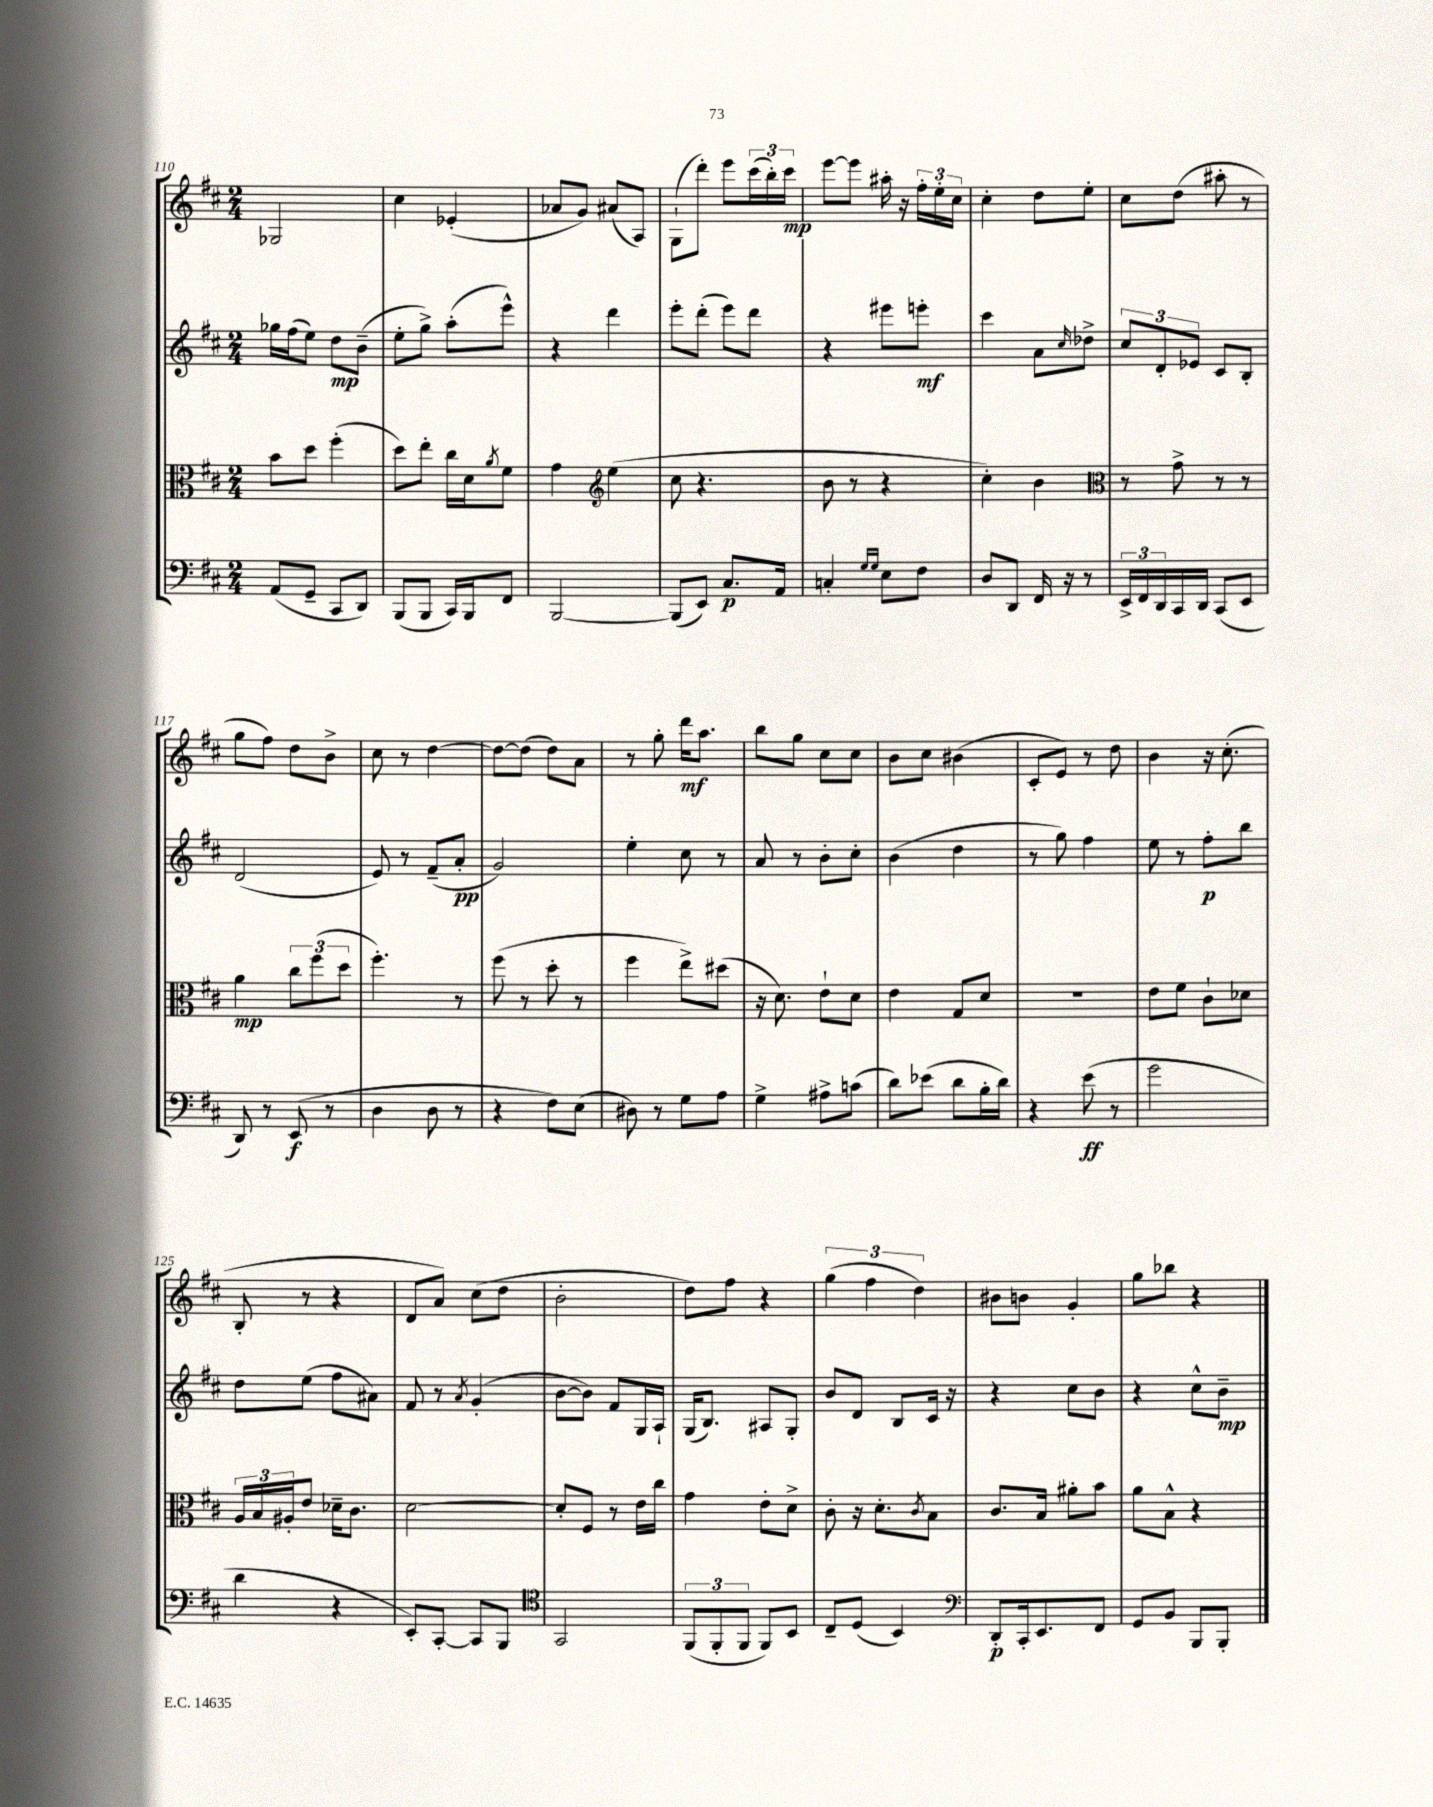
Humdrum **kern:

**kern	**dynam	**kern	**dynam	**kern	**dynam	**kern	**dynam
*part4	*part4	*part3	*part3	*part2	*part2	*part1	*part1
*staff4	*staff4	*staff3	*staff3	*staff2	*staff2	*staff1	*staff1
*clefF4	*	*clefC3	*	*clefG2	*	*clefG2	*
*k[f#c#]	*	*k[f#c#]	*	*k[f#c#]	*	*k[f#c#]	*
*M2/4	*	*M2/4	*	*M2/4	*	*M2/4	*
=110	=110	=110	=110	=110	=110	=110	=110
(8AA/L	.	8b\L	.	16gg-X\LL	.	2G-X/	.
.	.	.	.	(16ff#\J	.	.	.
8GG~/J	.	8dd\J	.	8ee\J)	.	.	.
8CC#/L	.	(4ff#'\	.	8dd\L	mp	.	.
8DD/J)	.	.	.	(8b~\J	.	.	.
=111	=111	=111	=111	=111	=111	=111	=111
(8BBB/L	.	8dd\L)	.	8ee'\L	.	4cc#\	.
8BBB/J	.	8ee'\J	.	8gg^\J)	.	.	.
16CC#/LL)	.	16cc#\LL	.	(8aa'\L	.	(4e-X'/	.
16BBB/J	.	16d\J	.	.	.	.	.
.	.	8qa/	.	.	.	.	.
8FF#/J	.	8f#\J	.	8eee^^\J)	.	.	.
=112	=112	=112	=112	=112	=112	=112	=112
[2BBB/	.	4g\	.	4r	.	8a-X/L	.
.	.	.	.	.	.	8g/J)	.
*	*	*clefG2	*	*	*	*	*
.	.	(4ee\	.	4ddd\	.	(8a#X/L	.
.	.	.	.	.	.	8A/J)	.
=113	=113	=113	=113	=113	=113	=113	=113
(8BBB/L]	.	8cc#\	.	8eee'\L	.	(8G`\L	.
8EE/J)	.	4.r	.	(8ddd'\J	.	8ddd'\J)	.
8.C#/L	p	.	.	8eee\L)	.	8eee\L	.
.	.	.	.	8ddd\J	.	(24ccc#\L	.
.	.	.	.	.	.	24bb'\)	.
16AA/Jk	.	.	.	.	.	.	.
.	.	.	.	.	.	24ccc#\JJ	mp
=114	=114	=114	=114	=114	=114	=114	=114
4Cn'/	.	8b\	.	4r	.	[8eee\L	.
.	.	8r	.	.	.	8eee\J]	.
16qqG/LL	.	.	.	.	.	.	.
16qqG/JJ	.	.	.	.	.	.	.
8E\L	.	4r	.	8eee#X\L	.	16aa#X'\	.
.	.	.	.	.	.	16r	.
8F#\J	.	.	.	8eeen'\J	mf	24ff#'\LL	.
.	.	.	.	.	.	24ee'\	.
.	.	.	.	.	.	24cc#\JJ	.
=115	=115	=115	=115	=115	=115	=115	=115
8D/L	.	4cc#'\)	.	4ccc#\	.	4cc#'\	.
8DD/J	.	.	.	.	.	.	.
16FF#/	.	4b\	.	8a\L	.	8dd\L	.
16r	.	.	.	.	.	.	.
.	.	.	.	16qqcc#/	.	.	.
8r	.	.	.	8dd-X^\J	.	8ee'\J	.
=116	=116	=116	=116	=116	=116	=116	=116
*	*	*clefC3	*	*	*	*	*
24EE^/LL	.	8r	.	12cc#/L	.	8cc#\L	.
24FF#/	.	.	.	.	.	.	.
24DD/	.	.	.	12d'/	.	.	.
16CC#/	.	8g^\	.	.	.	(8dd\J	.
.	.	.	.	12e-X/J	.	.	.
16DD/JJ	.	.	.	.	.	.	.
(8CC#/L	.	8r	.	8c#/L	.	8aa#X'\	.
8EE/J	.	8r	.	8B'/J	.	8r	.
!!LO:LB:g=z
=117	=117	=117	=117	=117	=117	=117	=117
8DD/)	.	4a\	mp	(2d/	.	8gg\L	.
8r	.	.	.	.	.	8ff#\J)	.
(8EE/	f	12cc#\L	.	.	.	8dd\L	.
.	.	(12ff#\	.	.	.	.	.
8r	.	.	.	.	.	8b^\J	.
.	.	12dd\J	.	.	.	.	.
=118	=118	=118	=118	=118	=118	=118	=118
4D\	.	4.ff#'\)	.	8e/)	.	8cc#\	.
.	.	.	.	8r	.	8r	.
8D\	.	.	.	(8f#~/L	.	[4dd\	.
8r	.	8r	.	8a'/J	pp	.	.
=119	=119	=119	=119	=119	=119	=119	=119
4r	.	(8ff#\	.	2g/)	.	8dd\L_	.
.	.	8r	.	.	.	(8dd\J]	.
8F#\L)	.	8dd'\	.	.	.	8dd\L)	.
(8E\J	.	8r	.	.	.	8a\J	.
=120	=120	=120	=120	=120	=120	=120	=120
8D#X\)	.	4ff#\	.	4ee'\	.	8r	.
8r	.	.	.	.	.	8gg'\	.
8G\L	.	8ee^\L)	.	8cc#\	.	16ddd\KL	mf
.	.	.	.	.	.	8.aa\J	.
8A\J	.	(8dd#X\J	.	8r	.	.	.
=121	=121	=121	=121	=121	=121	=121	=121
4G^\	.	16r	.	8a/	.	8bb\L	.
.	.	8.d\)	.	.	.	.	.
.	.	.	.	8r	.	8gg\J	.
8A#X^\L	.	8e`\L	.	8b'\L	.	8cc#\L	.
(8cn\J	.	8d\J	.	8cc#'\J	.	8cc#\J	.
=122	=122	=122	=122	=122	=122	=122	=122
8d\L)	.	4e\	.	(4b\	.	8b\L	.
(8e-X\J	.	.	.	.	.	8cc#\J	.
8d\L	.	8G/L	.	4dd\	.	(4b#X\	.
16B'\L	.	8d/J	.	.	.	.	.
16d\JJ)	.	.	.	.	.	.	.
=123	=123	=123	=123	=123	=123	=123	=123
4r	.	2r	.	8r	.	8c#'/L	.
.	.	.	.	8gg\)	.	8e/J)	.
(8e\	ff	.	.	4ff#\	.	8r	.
8r	.	.	.	.	.	8dd\	.
=124	=124	=124	=124	=124	=124	=124	=124
2g\	.	8e\L	.	8ee\	.	4b\	.
.	.	8f#\J	.	8r	.	.	.
.	.	8c#`\L	.	8ff#'\L	p	16r	.
.	.	.	.	.	.	(8.cc#'\	.
.	.	8d-X\J	.	8bb\J	.	.	.
!!LO:LB:g=z
=125	=125	=125	=125	=125	=125	=125	=125
4d\	.	24A/LL	.	8dd\L	.	8B'/	.
.	.	24B/	.	.	.	.	.
.	.	24A#X'/J	.	.	.	.	.
.	.	8e/J	.	(8ee\J	.	8r	.
4r	.	16d-X~\KL	.	8ff#\L	.	4r	.
.	.	8.c#\J	.	.	.	.	.
.	.	.	.	8a#X\J)	.	.	.
=126	=126	=126	=126	=126	=126	=126	=126
8EE'/L)	.	[2d\	.	8f#/	.	8d/L	.
[8CC#'/J	.	.	.	8r	.	8a/J)	.
.	.	.	.	8qa/	.	.	.
8CC#/L]	.	.	.	(4g'/	.	(8cc#\L	.
8BBB/J	.	.	.	.	.	8dd\J	.
=127	=127	=127	=127	=127	=127	=127	=127
*clefC4	*	*	*	*	*	*	*
2GG/	.	8d'/L]	.	[8b\L	.	2b'\	.
.	.	8F#/J	.	8b\J])	.	.	.
.	.	8r	.	8f#/L	.	.	.
.	.	16e\LL	.	16G/L	.	.	.
.	.	16cc#\JJ	.	16A`/JJ	.	.	.
=128	=128	=128	=128	=128	=128	=128	=128
(12FF#/L	.	4g\	.	(16G/KL	.	8dd\L)	.
.	.	.	.	8.B/J)	.	.	.
12FF#'/	.	.	.	.	.	.	.
.	.	.	.	.	.	8ff#\J	.
12FF#/J	.	.	.	.	.	.	.
8FF#/L)	.	8e'\L	.	8A#X/L	.	4r	.
8BB/J	.	8d^\J	.	8G'/J	.	.	.
=129	=129	=129	=129	=129	=129	=129	=129
8C#~/L	.	8c#'\	.	8b/L	.	(6gg\	.
(8D/J	.	16r	.	8d/J	.	.	.
.	.	.	.	.	.	6ff#\	.
.	.	8.d'\L	.	.	.	.	.
4BB/)	.	.	.	8B/L	.	.	.
.	.	.	.	.	.	6dd\)	.
.	.	8qc#/	.	.	.	.	.
.	.	8B\J	.	16c#/Jk	.	.	.
.	.	.	.	16r	.	.	.
=130	=130	=130	=130	=130	=130	=130	=130
*clefF4	*	*	*	*	*	*	*
8DD'/L	p	8.c#/L	.	4r	.	8b#X\L	.
16CC#'/k	.	.	.	.	.	8bn\J	.
8.EE/	.	16B/Jk	.	.	.	.	.
.	.	8a#X'\L	.	8cc#\L	.	4g'/	.
8FF#/J	.	8b\J	.	8b\J	.	.	.
=131	=131	=131	=131	=131	=131	=131	=131
8GG/L	.	8a\L	.	4r	.	8gg\L	.
8BB/J	.	8B^^\J	.	.	.	8bb-X\J	.
8BBB/L	.	4r	.	8cc#^^\L	.	4r	.
8BBB'/J	.	.	.	8b~\J	mp	.	.
==	==	==	==	==	==	==	==
*-	*-	*-	*-	*-	*-	*-	*-
